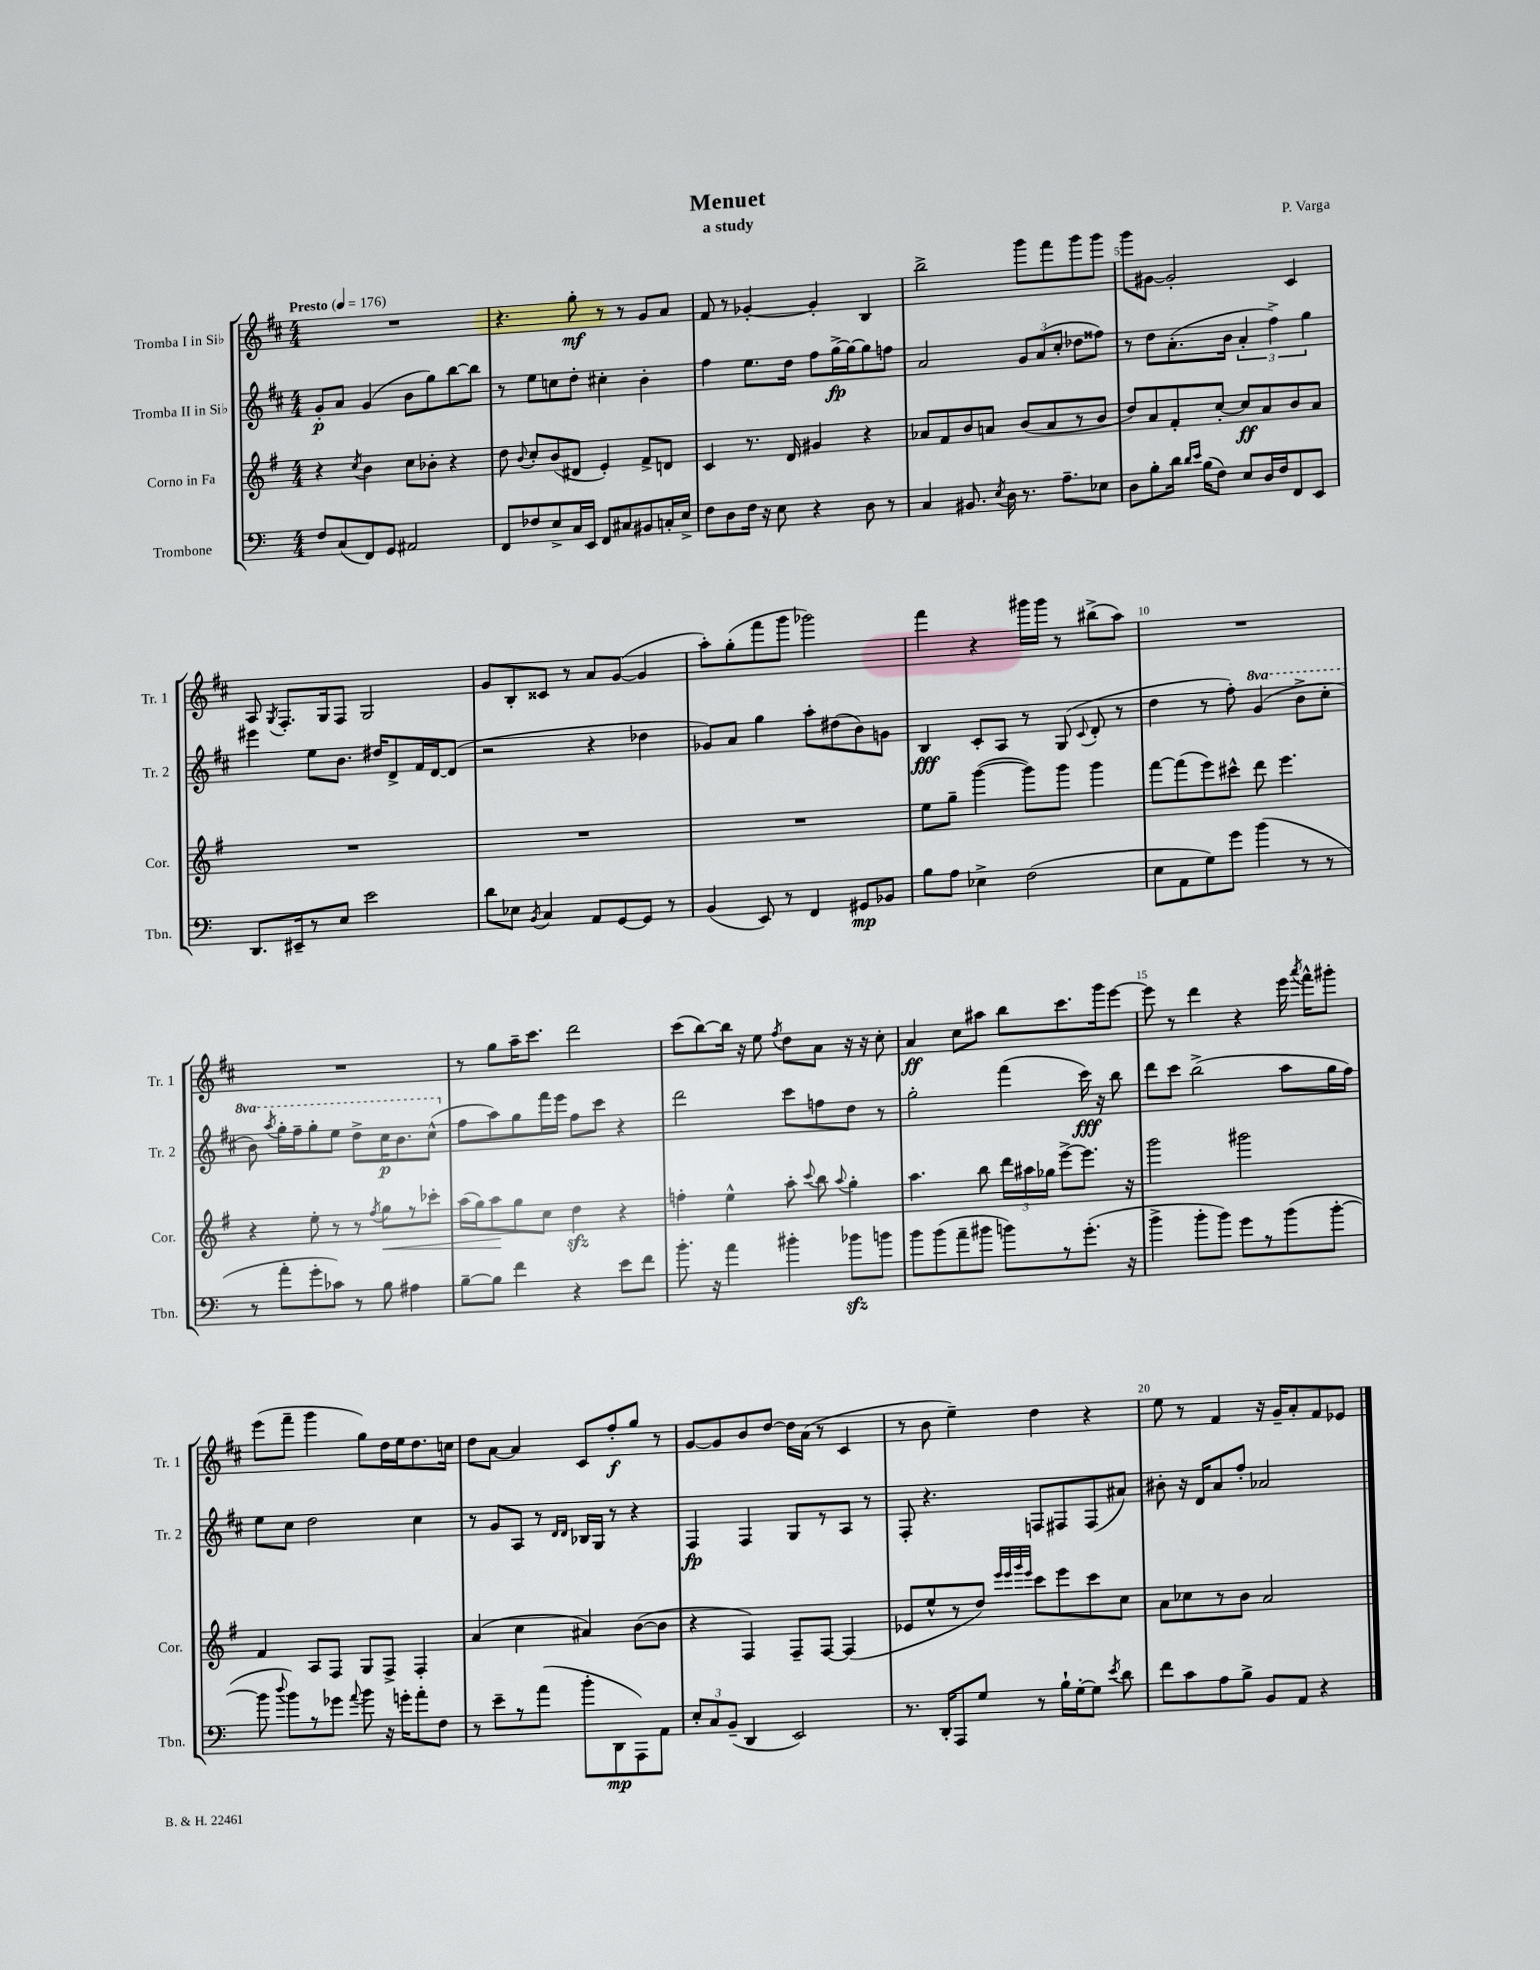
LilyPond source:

\header { title = "Menuet" composer = "P. Varga" subtitle = "a study" }
<<
\new StaffGroup <<
\new Staff = "s0" \with { instrumentName = "Tromba I in Sib" shortInstrumentName = "Tr. 1" } {
    \clef treble \key d \major \numericTimeSignature \time 4/4 \tempo "Presto" 4 = 176
    \autoBeamOff R1 |
    r4. g''8-.\mf r8 r8 g'8[ a'8] |
    fis'8 r8 ges'4~-. ges'4-. b4 |
    b''2-> g'''8[ fis'''8 g'''8 g'''8] |
    g'''8[ gis'8]~ gis'2-. cis'4 |
    a8 \acciaccatura { g8 } fis8.[-. g16 fis8] g2 |
    g'8[ b8-. cisis'8] r8 a'8[ g'8]~( g'4 |
    a''8[-.) g''8-.( fis'''8 g'''8] ges'''2) |
    fis'''4 r4 gis'''16[ gis'''16] r8 bis''8[->( a''8]) |
    R1 |
    R1 |
    r8 g''8[ a''16-- cis'''8.] d'''2 |
    cis'''8[( b''8~) b''16] r16 e''8 \acciaccatura { fis''8 } d''8[ a'8] r16 r16 cis''8-. |
    a'4\ff cis''8[ ais''8] b''8[ cis'''8. g'''16 e'''8]~ |
    e'''8 r8 d'''4 r4 e'''16 \acciaccatura { a'''8 } fis'''16[-^ gis'''8]-. |
    e'''8[( fis'''8]-- g'''4 g''8[) d''16 e''16 d''8. c''16] |
    d''8[ a'8]~ a'4 cis'8[ fis''8-.\f g''8] r8 |
    g'8[~ g'8 b'8 d''8]~ d''16[ a'16]( r8 cis'4 |
    r8 b'8 e''4--) d''4 r4 |
    e''8 r8 fis'4 r16 g'16[-- a'8-. fis'8 ees'8] \bar "|." |
}
\new Staff = "s1" \with { instrumentName = "Tromba II in Sib" shortInstrumentName = "Tr. 2" } {
    \clef treble \key d \major \numericTimeSignature \time 4/4 \set Staff.ottavationMarkups = #ottavation-simple-ordinals
    \autoBeamOff g'8[-.\p a'8] g'4( b'8[ g''8) b''8~ b''8] |
    r8 e''8[ c''8 d''8]-. cis''4-. b'4-. |
    fis''4 e''8.[ d''16] fis''8[ g''16~->\fp g''16~ g''8 f''8] |
    a'2 \tuplet 3/2 { g'8[ a'8( cis''8]-. } des''8[ fisis''8]) |
    r8 d''8[ a'8.-.( b'16] \tuplet 3/2 { a'4-. fis''4->) g''4 } |
    eis'''4 e''8[ b'8.] dis''16[ d'8-> fis'16 d'16~ d'8]( |
    r2 r4 des''4 |
    ges'8[) a'8] g''4 a''8[-. dis''8( b'8) g'8] |
    b4\fff cis'8[-. a8] r8 g8( \appoggiatura { cis'8 } d'8-. r8 |
    d''4 r8 fis''8-.) \ottava #1 g''4( b''8[-> cis'''8]-. |
    b''8) \acciaccatura { a'''8 } g'''16[-. fis'''16-- g'''8-. e'''8] d'''8[-> cis'''16\p b''8. cis'''8]-^( \ottava #0 |
    fis''8[ a''8) g''8 fis'''16 e'''16] fis''8[ cis'''8] r4 |
    d'''2 cis'''8[ f''8 d''8] r8 |
    g''2-. fis'''4( cis'''16\fff) r16 b''8 |
    d'''8[ cis'''8] b''2->( a''8[ g''16 fis''16]) |
    e''8[ cis''8] d''2 cis''4 |
    r8 g'8[ a8] r8 \grace { d'16[ d'16] } bes16[ g16] r8 r4 |
    fis4\fp fis4 g8[ r8 a8] r8 |
    fis8-. r4. f8[ fis8 fis8( ais'8]) |
    bis'8-. r16 d'16[ a'8 fis''8]-. aes'2 \bar "|." |
}
\new Staff = "s2" \with { instrumentName = "Corno in Fa" shortInstrumentName = "Cor." } {
    \clef treble \key g \major \numericTimeSignature \time 4/4
    \autoBeamOff r4 \acciaccatura { c''8 } b'4 c''8[ bes'8]-. r4 |
    d''8 \appoggiatura { b'8 } c''8[-. b'8( dis'8] e'4-.) fis'8[-> d'8] |
    c'4 r8. d'16 gis'4 r4 |
    aes'8[ fis'8 b'8 a'8] b'8[( a'8 r8 b'8] |
    d''8[) a'8 fis'8-. c''8]~-. c''8[\ff a'8 b'8 a'8] |
    R1 |
    R1 |
    R1 |
    e''8[ g''8]-- g'''4~( g'''8[) g'''8] g'''4 |
    fis'''8[~ fis'''8( e'''8) cis'''8]-^ d'''8 e'''4. |
    r4 e''8-. r8 r8 \acciaccatura { fis''8 } g''8[\< r8 ces'''8]-. |
    a''16[( g''16) a''8\! g''8 c''8] d''4\sfz r4 |
    f''4-. e''4-^ a''8-. \appoggiatura { c'''8 } b''8 \appoggiatura { a''8 } g''4-. |
    a''4. b''8 \tuplet 3/2 { d'''16[ ais''16 ges''16] } e'''8[~-> e'''8.] r16 |
    g'''2 gis'''2 |
    fis'4 a8[ fis8] g8[ fis8]-> fis4-. |
    a'4( c''4 ais'4) b'8[~( b'8] |
    r4 fis4) fis8[-- fis8]~ fis4( |
    ees'8[ e''8-^ r8 d''8]) \grace { e'''32[ e'''32 g'''32 e'''32] } c'''8[ e'''8 c'''8 c''8] |
    a'8[ ces''8 r8 b'8] a'2 \bar "|." |
}
\new Staff = "s3" \with { instrumentName = "Trombone" shortInstrumentName = "Tbn." } {
    \clef bass \key c \major \numericTimeSignature \time 4/4
    \autoBeamOff f8[ c8( f,8) g,8] ais,2 |
    f,8[ fes8 e8-> c16 e,16] f,8[ cis8 bis,8 c16-. e16]-> |
    f8[ d8 f16] r16 e8 r4 d8 r8 |
    c4 bis,8. \acciaccatura { e8 } d16 r8. a8.[-- ees8] |
    d8[ b8-. d'16] \grace { d'16[ e'16] } b16[( f8]) e8[ d16 f16 f,8 e,8] |
    d,8.[ eis,16-- r8 e8] e'2 |
    d'8[ ees8] \acciaccatura { b,8 } c4 a,8[ g,8~ g,8] r8 |
    b,4( e,8) r8 f,4 gis,8[\mp bes,8] |
    b8[ a8] ees4-> f2( |
    e8[ a,8 g8) g'8] b'4( r8 r8 |
    r8 a'8[-. g'8-. ces'8]) r8 b8 ais4 |
    b8[~-- b8] f'4 r4 e'8[ f'8] |
    b'8.-. r16 a'4 bis'4-. bes'8[\sfz b'8] |
    b'8[ b'8( a'8-- bis'8] b'8[) r8 g'8.]-.( r16 |
    b'4-> b'8[-. b'8]) g'8[ r8 b'8( b'8]~-. |
    b'8 \appoggiatura { d''8 } b'8[) r8 ges'8] \appoggiatura { a'8 } b'8 r16 g'16[-. a'8-. f8] |
    r8 e'8[-- r8 a'8]( b'8[-. d,8\mp a,,8) a,8] |
    \tuplet 3/2 { e8[-. c8 b,8]--( } d,4 e,2) |
    r8. d,16[-. a,,8 g8] r8 b16[-! g16~-. g8] \acciaccatura { e'8 } d'8 |
    f'8[ c'8 a8 b8]-> b,8[ a,8] r4 \bar "|." |
}
>>
>>
\layout { \context { \Score \override BarNumber.break-visibility = ##(#f #t #t) barNumberVisibility = #(every-nth-bar-number-visible 5) } }
